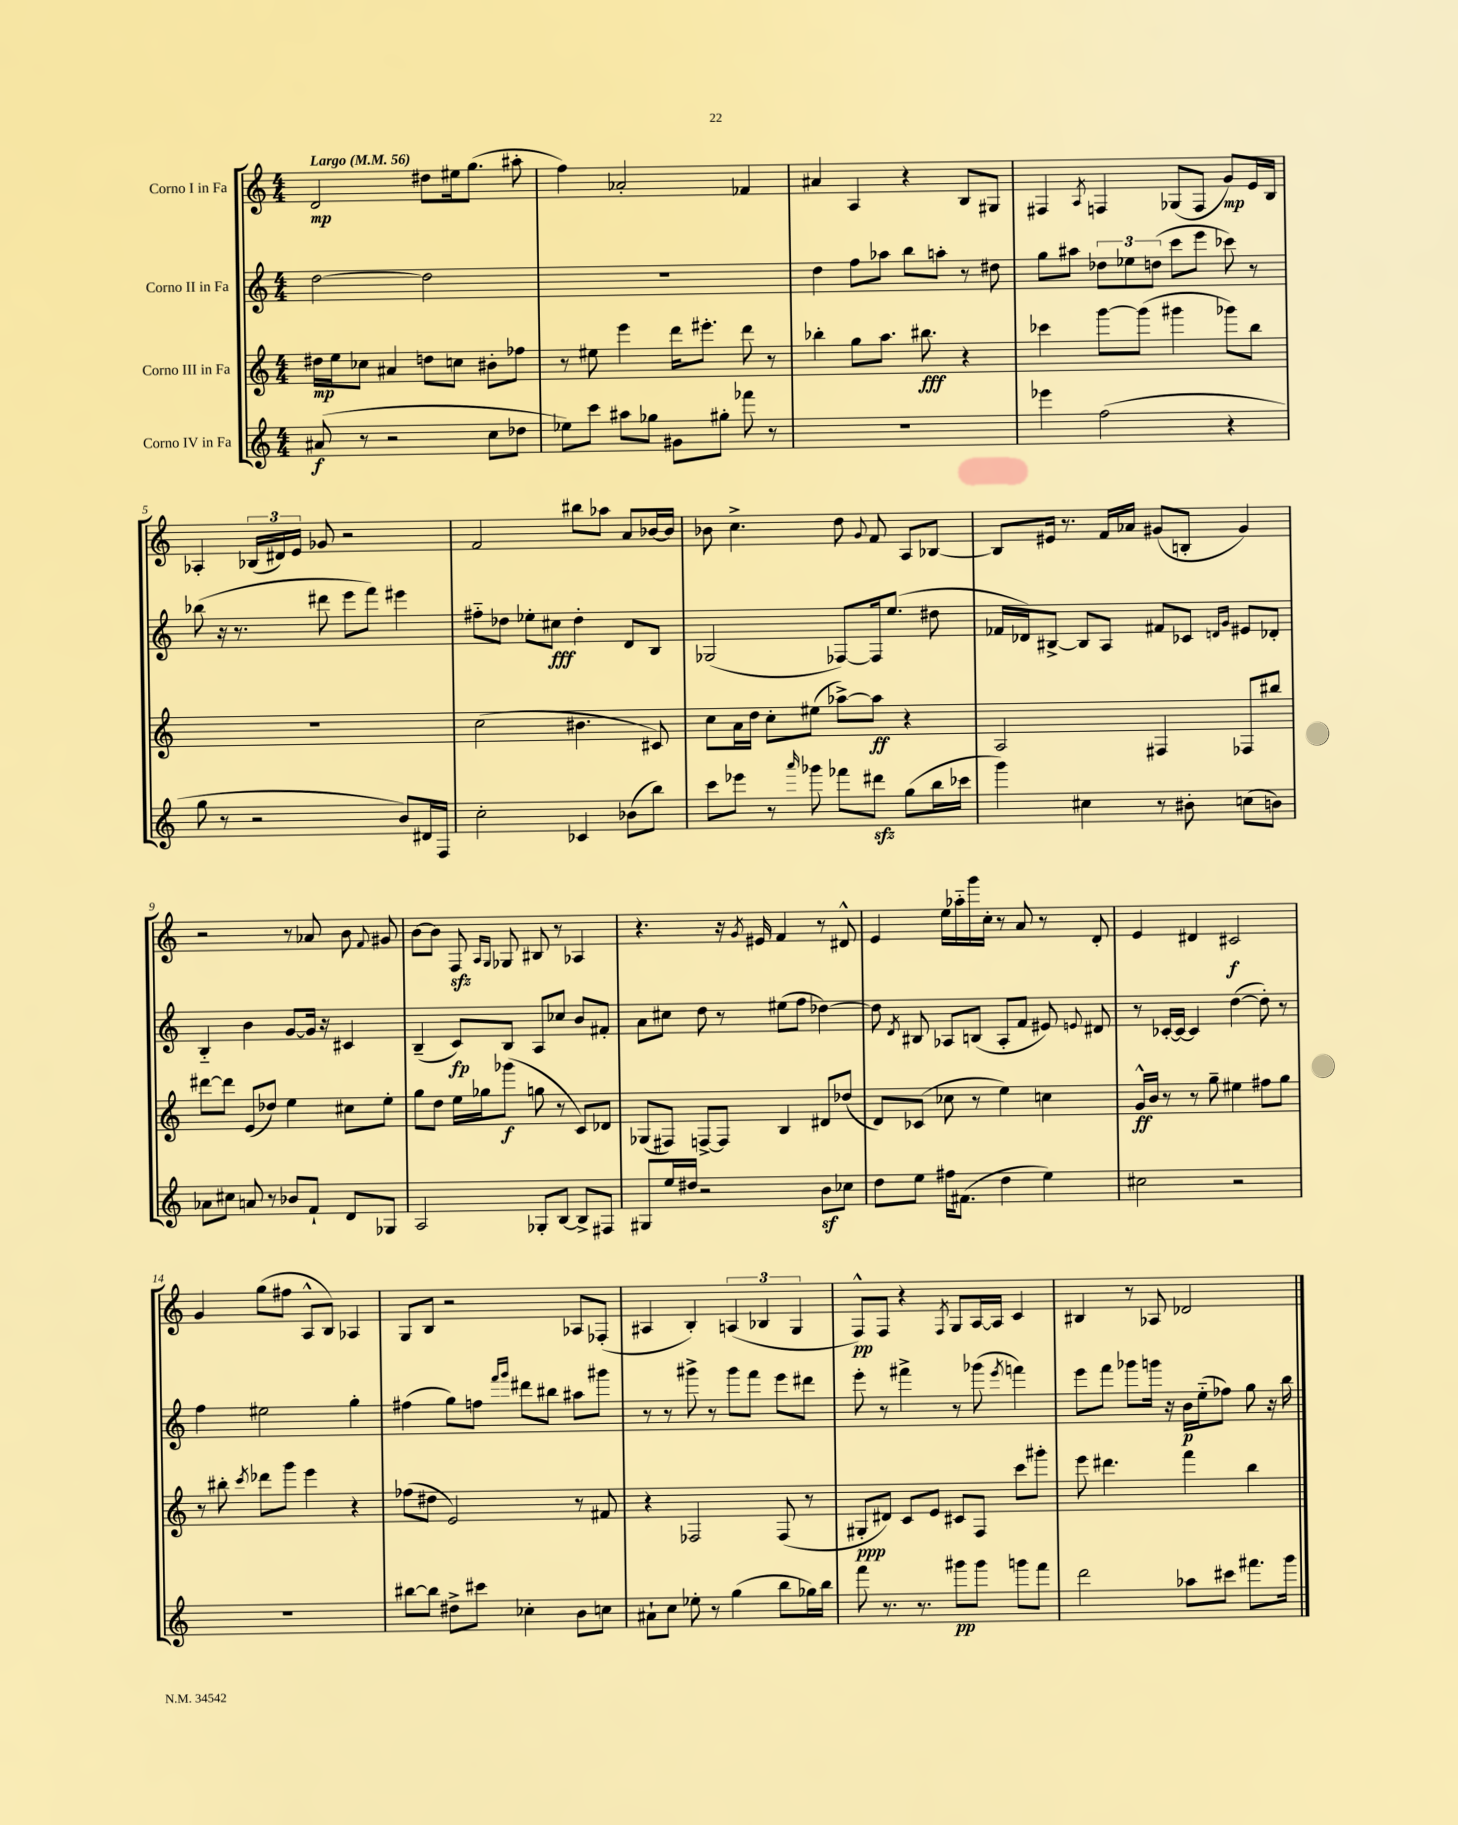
<<
\new StaffGroup <<
\new Staff = "s0" \with { instrumentName = "Corno I in Fa" } {
    \clef treble \key c \major \numericTimeSignature \time 4/4 \tempo "Largo" 4 = 56
    \autoBeamOff d'2\mp dis''8[ eis''16 g''8.]( ais''8-. |
    f''4) aes'2-. fes'4 |
    ais'4 a4 r4 b8[ gis8] |
    fis4 \acciaccatura { a8 } f4 ges8[( f8] g'8[\mp) e'16 b16] |
    aes4-. \tuplet 3/2 { bes16[( dis'16) e'16] } ges'8 r2 |
    f'2 bis''8[ aes''8] a'8[ bes'16~ bes'16] |
    bes'8 c''4.-> d''8 \appoggiatura { g'8 } f'8 a8[ bes8]~ |
    bes8[ eis'16] r8. f'16[ aes'16] gis'8[( b8]-. gis'4) |
    r2 r8 aes'8 b'8 \appoggiatura { f'8 } gis'8 |
    b'8[~ b'8] f8\sfz \grace { a16[ g16] } ges8 bis8 r8 aes4 |
    r4. r16 \acciaccatura { g'8 } eis'16 f'4 r8 dis'8-^ |
    e'4 e''16[ aes''16-_ g'''16 c''16]-. r8 a'8 r8 d'8-. |
    e'4 dis'4 cis'2\f |
    g'4 g''8[( fis''8] a8[-^ b8]) aes4 |
    g8[ b8] r2 aes8[ fes8]-.( |
    ais4 b4-.) \tuplet 3/2 { a4( bes4 g4 } |
    f8[-^\pp) f8] r4 \acciaccatura { f8 } g8[ a16~ a16] c'4 |
    bis4 r8 aes8 des'2 \bar "|." |
}
\new Staff = "s1" \with { instrumentName = "Corno II in Fa" } {
    \clef treble \key c \major \numericTimeSignature \time 4/4
    \autoBeamOff d''2~ d''2 |
    R1 |
    d''4 f''8[ aes''8] b''8[ a''8]-. r8 dis''8 |
    g''8[ ais''8] \tuplet 3/2 { des''8[ ees''8 d''8]( } c'''8[ e'''8] ces'''8) r8 |
    bes''8( r16 r8. dis'''8 e'''8[ f'''8]) eis'''4 |
    fis''8[-_ des''8] ees''8[-. cis''8]\fff des''4-. d'8[ b8] |
    ges2( fes8[~) fes16 e''8.]( dis''8 |
    fes'16[ des'16) bis8]~-> bis8[ a8] fis'8[ ces'8] \grace { d'16[ g'16] } eis'8[ des'8]-. |
    b4-_ b'4 g'8[~ g'16] r16 cis'4 |
    b4--( c'8[\fp) b8] a8[ ces''8] b'8[ fis'8]-. |
    a'8[ cis''8] d''8 r8 eis''8[( f''8] des''4~) |
    des''8 \acciaccatura { d'8 } bis8 aes8[ b8]( aes8[-. f'8] eis'8) \appoggiatura { e'8 } dis'8 |
    r8 ces'16[~-. ces'16]~ ces'4 d''4~( d''8-.) r8 |
    f''4 eis''2 g''4-. |
    fis''4( g''8[) f''8] \grace { f'''16[ g'''16] } dis'''8[ bis''8] ais''8[ gis'''8] |
    r8 r8 gis'''8-> r8 gis'''8[ f'''8] e'''8[ dis'''8] |
    e'''8-. r8 fis'''4-> r8 ges'''8( \acciaccatura { e'''8 } f'''4) |
    e'''8[ f'''8] ges'''8[ g'''16] r16 b'16[\p e''16-_( fes''8]) g''8 r16 b''16 \bar "|." |
}
\new Staff = "s2" \with { instrumentName = "Corno III in Fa" } {
    \clef treble \key c \major \numericTimeSignature \time 4/4
    \autoBeamOff dis''16[\mp e''16 ces''8] ais'4 d''8[ c''8] bis'8[-. fes''8] |
    r8 eis''8 e'''4 d'''16[ eis'''8.]-. d'''8 r8 |
    bes''4-. g''8[ a''8.] bis''8.\fff r4 |
    ces'''4 g'''8[~ g'''8]( gis'''4 ges'''8[) b''8] |
    R1 |
    c''2( bis'4. cis'8) |
    c''8[ a'16 d''16] c''8[-. eis''8]( aes''8[~->) aes''8]\ff r4 |
    a2 fis4 fes8[ bis''8] |
    dis'''8[~ dis'''8] e'8[( des''8]) e''4 cis''8[ e''8]-. |
    g''8[ d''8] e''16[ ges''16 ges'''8]\f( g''8 r8 c'8[) des'8] |
    ges8[( fis8]) f8[~-> f8] b4 dis'8[ des''8]( |
    d'8[) ces'8]( ces''8 r8 e''4) c''4 |
    g'16[-^\ff b'16] r8 r8 g''8-- eis''4 fis''8[ g''8] |
    r8 bis''8-. \acciaccatura { c'''8 } des'''8[ g'''8] e'''4 r4 |
    fes''8[( dis''8] e'2) r8 fis'8 |
    r4 fes2 fes8( r8 |
    gis8[-.\ppp dis'8]) c'8[ e'8] cis'8[ f8] c'''8[ gis'''8]-. |
    e'''8 dis'''4. f'''4 b''4 \bar "|." |
}
\new Staff = "s3" \with { instrumentName = "Corno IV in Fa" } {
    \clef treble \key c \major \numericTimeSignature \time 4/4
    \autoBeamOff ais'8\f( r8 r2 c''8[ des''8] |
    ees''8[) c'''8] ais''8[ ges''8] gis'8[ gis''8]-. fes'''8 r8 |
    R1 |
    ees'''4 f''2( r4 |
    g''8 r8 r2 b'8[) dis'16 f16] |
    c''2-. ces'4 bes'8[( b''8]) |
    c'''8[ ees'''8] r8 \grace { a'''16 } ges'''8 fes'''8[ dis'''8]\sfz g''8[( b''16 ces'''16] |
    g'''4) cis''4 r8 bis'8-. c''8[( b'8]) |
    aes'8[ cis''8] a'8 r8 bes'8[ f'8]-! d'8[ ges8] |
    a2 ges8[-. b8]~ b8[-> fis8] |
    gis8[ e''16 dis''16] r2 b'8[\sf ces''8] |
    d''8[ e''8] fis''16[ fis'8.]( d''4 e''4) |
    cis''2 r2 |
    R1 |
    bis''8[~ bis''8] dis''8[-> cis'''8] ces''4-. b'8[ c''8] |
    ais'8[-! c''8] ees''8-. r8 g''4( b''8[ ges''16) b''16] |
    f'''8 r8. r8. gis'''8[\pp gis'''8] g'''8[ f'''8] |
    d'''2 aes''8[ cis'''8] fis'''8.[ g'''16] \bar "|." |
}
>>
>>
